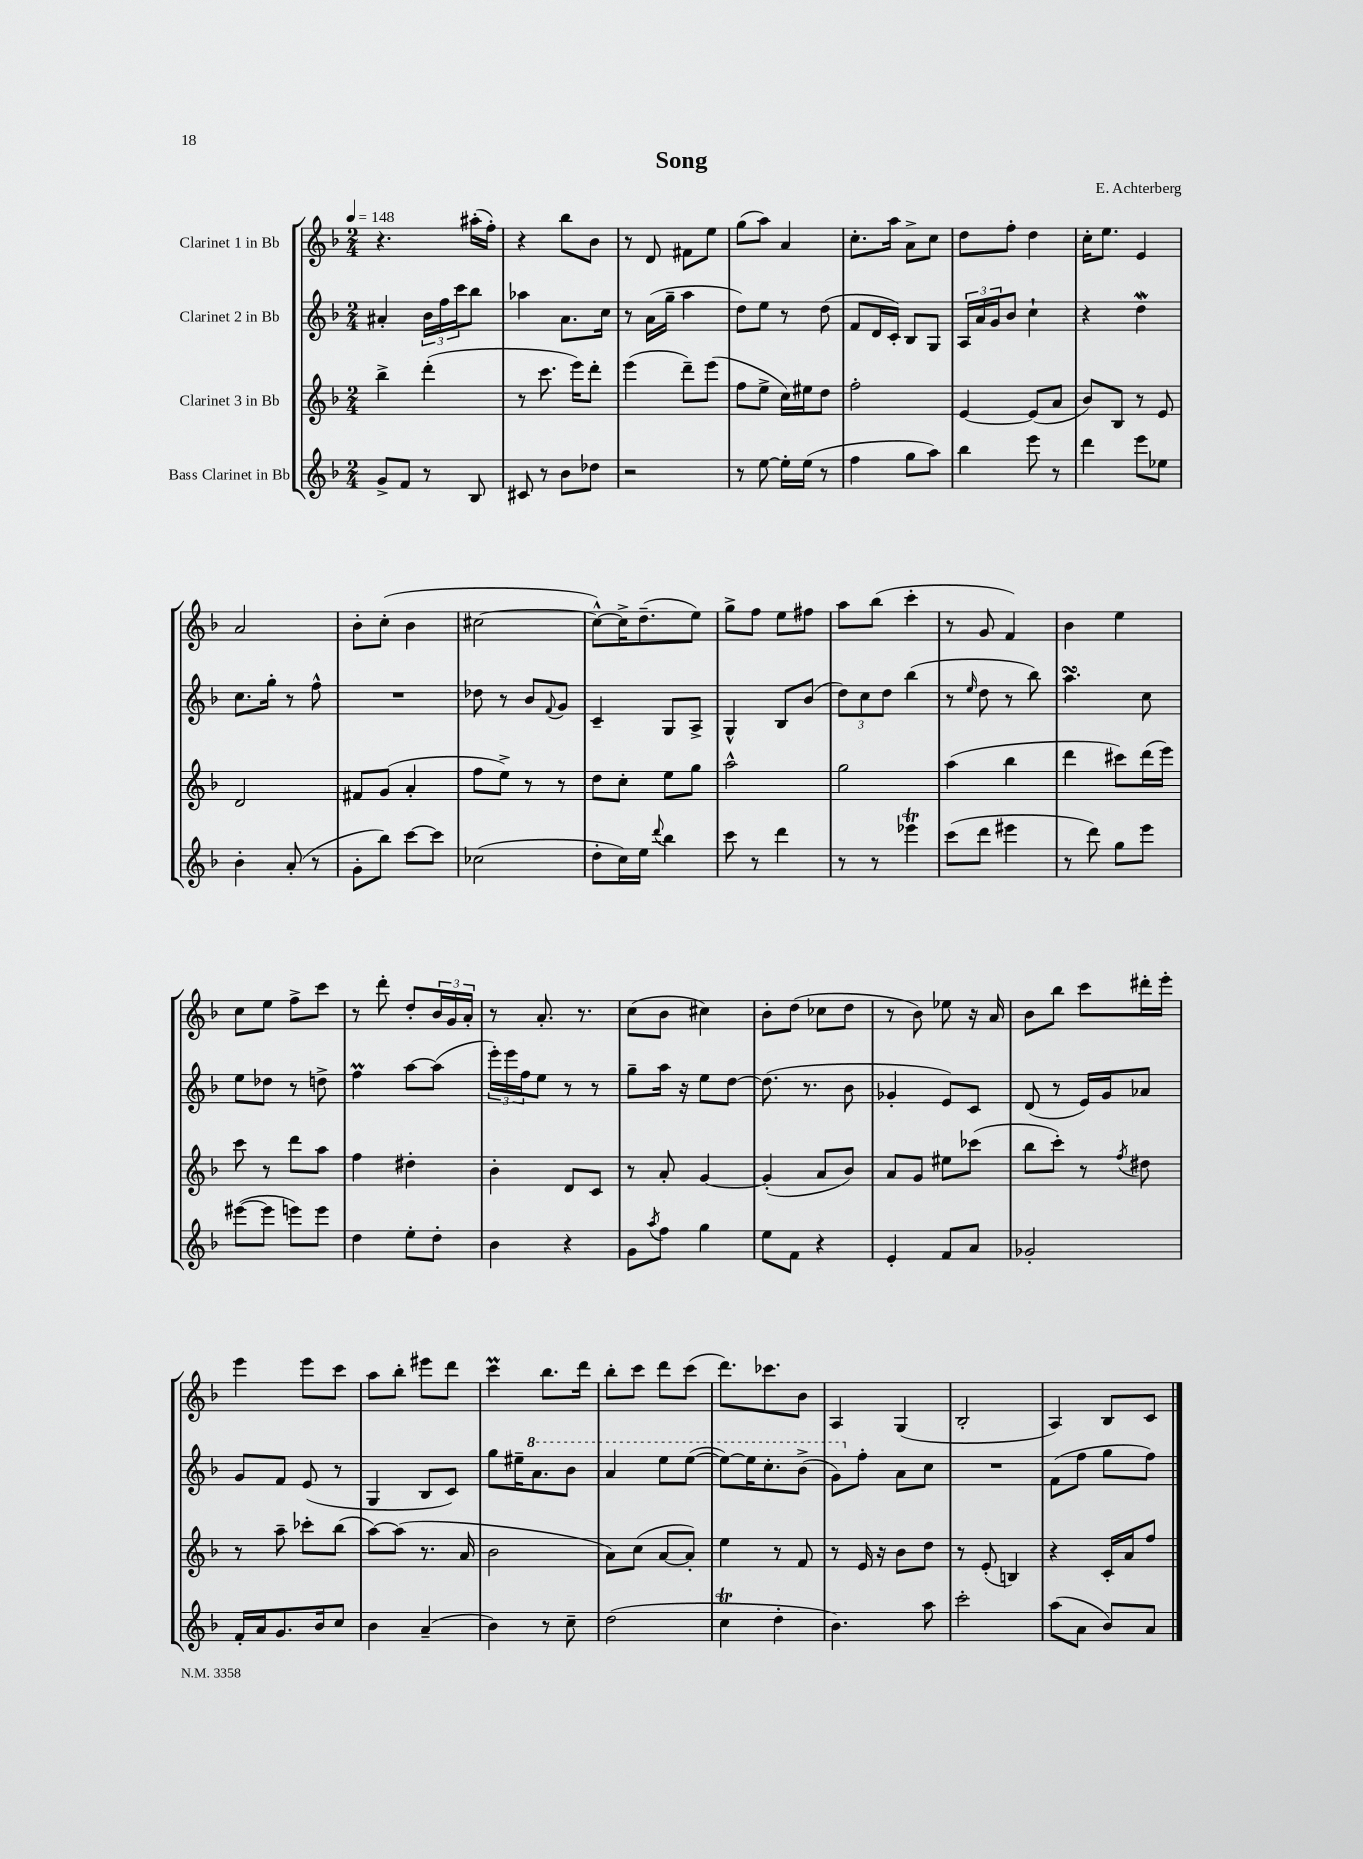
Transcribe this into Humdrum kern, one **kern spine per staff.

**kern	**kern	**kern	**kern
*staff4	*staff3	*staff2	*staff1
*clefG2	*clefG2	*clefG2	*clefG2
*k[b-]	*k[b-]	*k[b-]	*k[b-]
*M2/4	*M2/4	*M2/4	*M2/4
*MM148	*MM148	*MM148	*MM148
8g^	4bb-^	4a#'	4.r
8f	.	.	.
8r	(4ddd'	24b-	.
.	.	24ff	.
.	.	24ccc	.
8B-	.	8bb-	(16aa#'
.	.	.	16ff')
=	=	=	=
8c#	8r	4aa-	4r
8r	8.ccc	.	.
8b-	.	8.a	8bb-
.	16eee)	.	.
8dd-	8ddd'	.	8b-
.	.	16cc	.
=	=	=	=
2r	(4eee	8r	8r
.	.	(16a	8d
.	.	16gg~	.
.	8ddd~)	4aa	8f#
.	(8eee	.	8ee
=	=	=	=
8r	8ff	8dd)	(8gg
[8ee	8ee^	8ee	8aa)
16ee']	16cc)	8r	4a
(16ee	16ee#	.	.
8r	8dd	(8dd	.
=	=	=	=
4ff	2ff'	8f	8.cc'
.	.	16d	.
.	.	16c')	16aa
8gg	.	8B-	8a^
8aa)	.	8G	8cc
=	=	=	=
4bb-	[4e	24A	8dd
.	.	24a	.
.	.	24g	.
.	.	8b-	8ff'
8eee	(8e]	4cc`	4dd
8r	8a	.	.
=	=	=	=
4ddd	8b-)	4r	16cc'
.	.	.	8.ee
.	8B-	.	.
8eee	8r	4dd	4e
8ee-	8e	.	.
=	=	=	=
4b-'	2d	8.cc	2a
.	.	16gg'	.
(8a'	.	8r	.
8r	.	8ff^^	.
=	=	=	=
8g'	8f#	2r	8b-'
8bb-)	(8g	.	(8cc'
[8ccc	4a'	.	4b-
8ccc]	.	.	.
=	=	=	=
(2cc-	8ff	8dd-	[2cc#
.	8ee^)	8r	.
.	8r	8b-	.
.	.	8qqf	.
.	8r	8g	.
=	=	=	=
8dd'	8dd	4c~	8cc#^^_)
16cc)	8cc'	.	16cc#^]
16ee	.	.	(8.dd~
8qqddd	.	.	.
4bb-	8ee	8G	.
.	8gg	8A^	8ee)
=	=	=	=
8ccc	2aa^^	4G^^	8gg^
8r	.	.	8ff
4ddd	.	8B-	8ee
.	.	(8b-	8ff#
=	=	=	=
8r	2gg	12dd)	8aa
.	.	12cc	.
8r	.	.	(8bb-
.	.	12dd	.
4eee-	.	(4bb-	4ccc'
=	=	=	=
(8ccc	(4aa	8r	8r
.	.	16qqee	.
8ddd	.	8dd	8g
4eee#	4bb-	8r	4f)
.	.	8bb-)	.
=	=	=	=
8r	4ddd	4.aa	4b-
8ddd)	.	.	.
8gg	8ccc#)	.	4ee
8eee	(16ddd	8cc	.
.	16eee)	.	.
=	=	=	=
([8eee#	8ccc	8ee	8cc
8eee#]	8r	8dd-	8ee
8eee)	8ddd	8r	8ff^
8eee	8aa	8dd^	8ccc
=	=	=	=
4dd	4ff	4ff	8r
.	.	.	8ddd'
8ee'	4dd#'	[8aa	8dd'
8dd'	.	(8aa]	24b-
.	.	.	24g
.	.	.	24a'
=	=	=	=
4b-	4b-'	24eee')	8r
.	.	24eee	.
.	.	24ff	.
.	.	8ee	8.a'
4r	8d	8r	.
.	.	.	8.r
.	8c	8r	.
=	=	=	=
8g	8r	8gg~	(8cc
8qaa	.	.	.
8ff	8a'	16aa	8b-
.	.	16r	.
4gg	[4g	8ee	4cc#)
.	.	[8dd	.
=	=	=	=
8ee	(4g']	(8.dd]	8b-'
8f	.	.	(8dd
.	.	8.r	.
4r	8a	.	8cc-
.	8b-)	8b-	8dd
=	=	=	=
4e'	8a	4g-'	8r
.	8g	.	8b-)
8f	8ee#	8e)	8ee-
8a	(8ccc-	8c	16r
.	.	.	16a
=	=	=	=
2g-'	8bb-	(8d	8b-
.	8ccc')	8r	8bb-
.	8r	16e)	8ccc
.	.	16g	.
.	8qff	.	.
.	8dd#	8a-	16ddd#'
.	.	.	16eee'
=	=	=	=
16f'	8r	8g	4eee
16a	.	.	.
8.g	8aa~	8f	.
.	8ccc-'	(8e	8eee
16b-	.	.	.
8cc	(8bb-	8r	8ccc
=	=	=	=
4b-	[8aa)	4G	8aa
.	(8aa]	.	8bb-'
(4a~	8.r	8B-	8eee#
.	.	8c)	8ddd
.	16a	.	.
=	=	=	=
4b-)	2b-	8gg	4ccc
.	.	16ee#~	.
.	.	8.aa	.
8r	.	.	8.bb-
8cc~	.	8bb-	.
.	.	.	16ddd
=	=	=	=
(2dd	8a)	4aa	8bb-'
.	(8cc	.	8ccc
.	[8a	8eee	8ddd
.	8a'])	([8eee	(8ccc
=	=	=	=
4cc	4ee	8eee_)	8.ddd)
.	.	16eee]	.
.	.	8.ccc'	8.ccc-
4dd'	8r	.	.
.	8f	(8bb-^	8b-
=	=	=	=
4.b-)	8r	8gg)	4A
.	16e	8ff'	.
.	16r	.	.
.	8b-	8a	(4G
8aa	8dd	8cc	.
=	=	=	=
2ccc'	8r	2r	2B-'
.	(8e'	.	.
.	4B)	.	.
=	=	=	=
(8aa	4r	(8f	4A)
8a	.	8ff	.
8b-)	16c'	8gg	8B-
.	16a	.	.
8a	8ff	8ff)	8c
==	==	==	==
*-	*-	*-	*-
